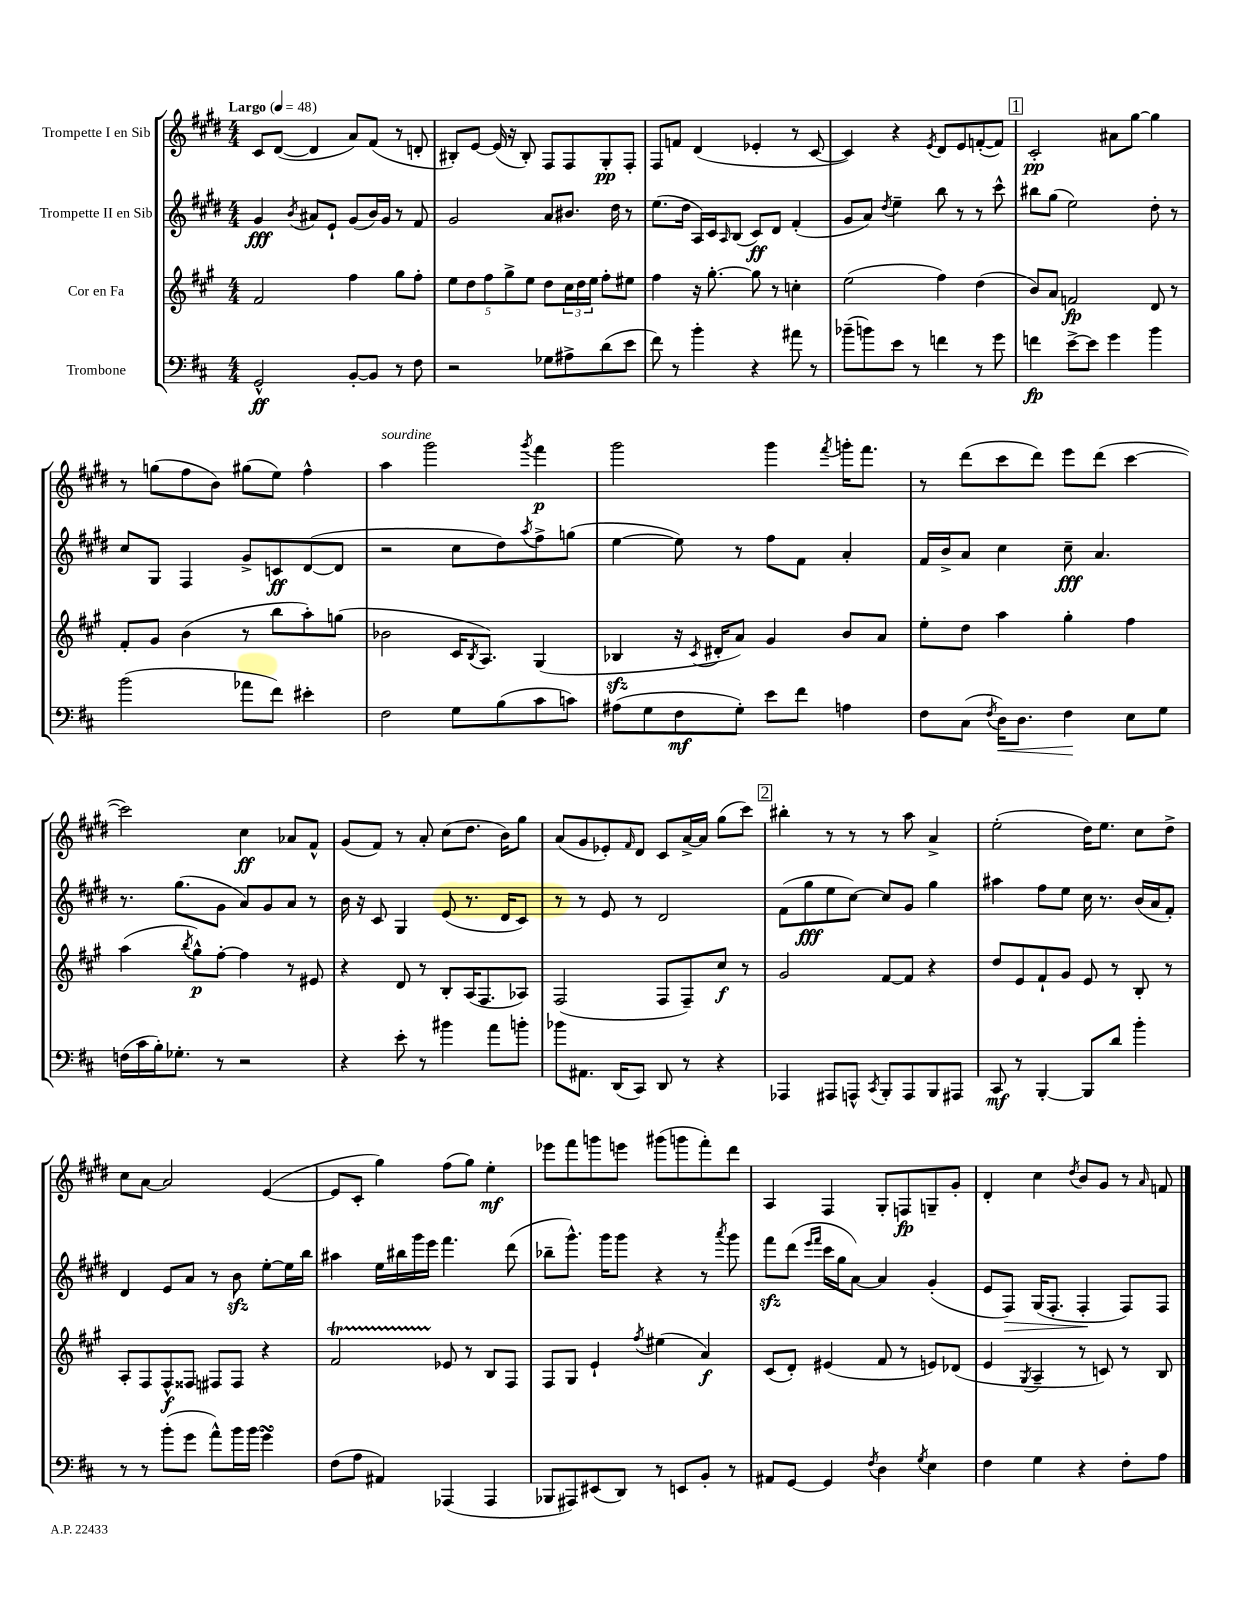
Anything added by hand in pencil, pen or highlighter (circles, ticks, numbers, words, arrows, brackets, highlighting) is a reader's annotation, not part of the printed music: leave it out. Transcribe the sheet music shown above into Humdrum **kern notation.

**kern	**dynam	**kern	**dynam	**kern	**dynam	**kern	**dynam
*part4	*part4	*part3	*part3	*part2	*part2	*part1	*part1
*staff4	*staff4	*staff3	*staff3	*staff2	*staff2	*staff1	*staff1
*I"Trombone	*	*I"Cor en Fa	*	*I"Trompette II en Sib	*	*I"Trompette I en Sib	*
*clefF4	*	*clefG2	*	*clefG2	*	*clefG2	*
*k[f#c#]	*	*k[f#c#g#]	*	*k[f#c#g#d#]	*	*k[f#c#g#d#]	*
*M4/4	*	*M4/4	*	*M4/4	*	*M4/4	*
*MM48	*	*MM48	*	*MM48	*	*MM48	*
=1	=1	=1	=1	=1	=1	=1	=1
!	!	!	!	!	!	!LO:TX:a:B:t=Largo	!
2GG^^/	ff	2f#/	.	4g#/	fff	8c#/L	.
.	.	.	.	.	.	([8d#/J	.
.	.	.	.	8qb/	.	.	.
.	.	.	.	8a#X/L	.	4d#/]	.
.	.	.	.	8e`/J	.	.	.
[8BB'/L	.	4ff#\	.	(8g#/L	.	8a/L)	.
8BB/J]	.	.	.	16b/L)	.	(8f#/J	.
.	.	.	.	16g#/JJ	.	.	.
8r	.	8gg#\L	.	8r	.	8r	.
8F#\	.	8ff#'\J	.	8f#/	.	8dn'/	.
=2	=2	=2	=2	=2	=2	=2	=2
2r	.	10ee\L	.	2g#/	.	8B#X'/L)	.
.	.	10dd\	.	.	.	.	.
.	.	.	.	.	.	[8e/J	.
.	.	10ff#\	.	.	.	.	.
.	.	.	.	.	.	(16e/]	.
.	.	10gg#^\	.	.	.	.	.
.	.	.	.	.	.	16r	.
.	.	.	.	.	.	8B#'/)	.
.	.	10ee\J	.	.	.	.	.
8G-X\L	.	8dd\L	.	8a/L	.	8F#/L	.
8A#X^\	.	24cc#\L	.	8.b#X/J	.	8F#/	.
.	.	24dd\	.	.	.	.	.
.	.	24ee\JJ	.	.	.	.	.
(8d\	.	8ff#'\L	.	.	.	8G#'/	pp
.	.	.	.	16dd#\	.	.	.
8e\J	.	8ee#X\J	.	8r	.	8F#'/J	.
=3	=3	=3	=3	=3	=3	=3	=3
8f#\)	.	4ff#\	.	(8.ee\L	.	8F#/L	.
8r	.	.	.	.	.	8fn/J	.
.	.	.	.	16dd#\Jk	.	.	.
4b'\	.	16r	.	16A/LL)	.	(4d#/	.
.	.	[8.gg#'\	.	16c#/J	.	.	.
.	.	.	.	16qqA/	.	.	.
.	.	.	.	(8B/J	.	.	.
4r	.	8gg#\]	.	8c#/L)	ff	4e-X'/	.
.	.	8r	.	8d#/J	.	.	.
8a#X\	.	4ccn'\	.	(4f#'/	.	8r	.
8r	.	.	.	.	.	[8c#/	.
=4	=4	=4	=4	=4	=4	=4	=4
(8b-X~\L	.	(2ee\	.	8g#/L	.	4c#/])	.
8bn\)	.	.	.	8a/J)	.	.	.
.	.	.	.	8qdd#/	.	.	.
8e\J	.	.	.	4ee~\	.	4r	.
8r	.	.	.	.	.	.	.
.	.	.	.	.	.	8qe/	.
4fn\	.	4ff#\)	.	8bb\	.	8d#/L	.
.	.	.	.	8r	.	8e/	.
8r	.	(4dd\	.	8r	.	([8fn'/	.
8g\	.	.	.	8ccc#^^\	.	8f/J])	.
!!LO:REH:place=s1:t=1
=5	=5	=5	=5	=5	=5	=5	=5
4fn\	fp	8b/L)	.	8bb#X\L	.	2c#'/	pp
.	.	8a/J	.	(8gg#\J	.	.	.
[8e^\L	.	2fn/	fp	2ee\)	.	.	.
8e\J]	.	.	.	.	.	.	.
4g\	.	.	.	.	.	8a#X\L	.
.	.	.	.	.	.	[8gg#\J	.
4b\	.	8d/	.	8dd#'\	.	4gg#\]	.
.	.	8r	.	8r	.	.	.
!!LO:LB:g=z
=6	=6	=6	=6	=6	=6	=6	=6
(2b\	.	8f#'/L	.	8cc#/L	.	8r	.
.	.	8g#/J	.	8G#/J	.	(8ggn\L	.
.	.	(4b\	.	4F#/	.	8ff#\	.
.	.	.	.	.	.	8b\J)	.
8a-X\L	.	8r	.	8g#^/L	.	(8gg#X\L	.
8f#\J)	.	8bb\L	.	8cn/	ff	8ee\J)	.
4e#X'\	.	8aa'\)	.	([8d#/	.	4ff#^^\	.
.	.	(8ggn\J	.	8d#/J]	.	.	.
=7	=7	=7	=7	=7	=7	=7	=7
!	!	!	!	!	!	!LO:TX:a:i:t=sourdine	!
2F#\	.	2b-X\	.	2r	.	4aa\	.
.	.	.	.	.	.	2ggg#\	.
8G\L	.	16c#/KL	.	8cc#\L	.	.	.
.	.	8qB/	.	.	.	.	.
.	.	8.A/J)	.	.	.	.	.
(8B\	.	.	.	8dd#\)	.	.	.
.	.	.	.	8qaa/	.	8qggg#/	.
8c#\	.	(4G#/	.	8ff#^\	.	4fff#\	p
8cn\J)	.	.	.	(8ggn\J	.	.	.
=8	=8	=8	=8	=8	=8	=8	=8
(8A#X\L	.	4B-Xzz/	.	[4ee\	.	2ggg#\	.
8G\	.	.	.	.	.	.	.
8F#\	mf	16r	.	8ee\])	.	.	.
.	.	8qc#/	.	.	.	.	.
.	.	16d#X'/KL	.	.	.	.	.
8G'\J)	.	8a/J)	.	8r	.	.	.
8e\L	.	4g#/	.	8ff#\L	.	4ggg#\	.
8f#\J	.	.	.	8f#\J	.	.	.
.	.	.	.	.	.	8qfff#/	.
4An\	.	8b/L	.	4a'/	.	16gggn'\KL	.
.	.	.	.	.	.	8.fff#\J	.
.	.	8a/J	.	.	.	.	.
=9	=9	=9	=9	=9	=9	=9	=9
8F#\L	.	8ee'\L	.	16f#/LL	.	8r	.
.	.	.	.	16b^/J	.	.	.
(8C#\J	.	8dd\J	.	8a/J	.	(8ddd#\L	.
8qF#/	.	.	.	.	.	.	.
!	!LO:HP:b	!	!	!	!	!	!
16D\KL)	<	4aa\	.	4cc#\	.	8ccc#\	.
8.D\J	.	.	.	.	.	.	.
.	.	.	.	.	.	8ddd#\J)	.
4F#\	.	4gg#'\	.	8cc#~\	fff	8eee\L	.
.	.	.	.	4.a/	.	(8ddd#\J	.
8E\L	[	4ff#\	.	.	.	[4ccc#\	.
8G\J	.	.	.	.	.	.	.
!!LO:LB:g=z
=10	=10	=10	=10	=10	=10	=10	=10
(16Fn\LL	.	(4aa\	.	8.r	.	2ccc#\])	.
16c#\	.	.	.	.	.	.	.
16B'\J)	.	.	.	.	.	.	.
8.G-X'\J	.	.	.	(8.gg#\L	.	.	.
.	.	8qbb/	.	.	.	.	.
.	.	8gg#^^\L)	p	.	.	.	.
8r	.	[8ff#'\J	.	8g#\J	.	.	.
2r	.	4ff#\]	.	8a/L)	.	4cc#\	ff
.	.	.	.	8g#/	.	.	.
.	.	8r	.	8a/J	.	8a-X/L	.
.	.	8e#X/	.	8r	.	8f#^^/J	.
=11	=11	=11	=11	=11	=11	=11	=11
4r	.	4r	.	16b\	.	(8g#/L	.
.	.	.	.	16r	.	.	.
.	.	.	.	8c#/	.	8f#/J)	.
8e'\	.	8d/	.	4G#/	.	8r	.
8r	.	8r	.	.	.	8a'/	.
4b#X\	.	8B'/L	.	(8e/	.	(8cc#\L	.
.	.	(16A/K	.	8.r	.	8.dd#\J	.
.	.	8.F#/	.	.	.	.	.
8a\L	.	.	.	.	.	.	.
.	.	.	.	16d#/KL	.	16b\KL)	.
8bn'\J	.	8A-X/J)	.	8c#/J)	.	8gg#\J	.
=12	=12	=12	=12	=12	=12	=12	=12
8b-X\L	.	(2F#/	.	8r	.	(8a/L	.
8.AA#X\J	.	.	.	8r	.	8g#/	.
.	.	.	.	8e/	.	8e-X'/)	.
(16DD/KL	.	.	.	.	.	.	.
.	.	.	.	.	.	16qqf#/	.
8CC#/J)	.	.	.	8r	.	8d#/J	.
8DD/	.	8F#/L	.	2d#/	.	8c#/L	.
8r	.	8F#~/)	.	.	.	[16a^/L	.
.	.	.	.	.	.	16a/JJ]	.
4r	.	8cc#/J	f	.	.	(8gg#\L	.
.	.	8r	.	.	.	8ccc#\J)	.
!!LO:REH:place=s1:t=2
=13	=13	=13	=13	=13	=13	=13	=13
4AAA-X/	.	2g#/	.	(8f#\L	.	4bb#X'\	.
.	.	.	.	8gg#\	fff	.	.
8AAA#X/L	.	.	.	8ee\	.	8r	.
8AAAn^^/J	.	.	.	[8cc#\J)	.	8r	.
8qCC#/	.	.	.	.	.	.	.
8BBB'/L	.	[8f#/L	.	8cc#/L]	.	8r	.
8AAA/	.	8f#/J]	.	8g#/J	.	8aa\	.
8BBB/	.	4r	.	4gg#\	.	4a^/	.
8AAA#X/J	.	.	.	.	.	.	.
=14	=14	=14	=14	=14	=14	=14	=14
8CC#/	mf	8dd/L	.	4aa#X\	.	(2ee'\	.
8r	.	8e/	.	.	.	.	.
[4BBB'/	.	8f#`/	.	8ff#\L	.	.	.
.	.	8g#/J	.	8ee\J	.	.	.
8BBB/L]	.	8e/	.	16cc#\	.	16dd#\KL)	.
.	.	.	.	8.r	.	8.ee\J	.
8d/J	.	8r	.	.	.	.	.
4b'\	.	8B'/	.	(16b/LL	.	8cc#\L	.
.	.	.	.	16a/J	.	.	.
.	.	8r	.	8f#'/J)	.	8dd#^\J	.
!!LO:LB:g=z
=15	=15	=15	=15	=15	=15	=15	=15
8r	.	8A'/L	.	4d#/	.	8cc#\L	.
8r	.	8F#/	.	.	.	[8a\J	.
(8b'\L	.	8F#^^/	f	8e/L	.	2a/]	.
8g\J	.	8F##X/J	.	8a/J	.	.	.
8a^^\L)	.	8F#X/L	.	8r	.	.	.
16b\L	.	8F#/J	.	8bzz\	.	.	.
16b\JJ	.	.	.	.	.	.	.
4gsSSs\	.	4r	.	[8ee'\L	.	([4e/	.
.	.	.	.	16ee\L]	.	.	.
.	.	.	.	16bb\JJ	.	.	.
=16	=16	=16	=16	=16	=16	=16	=16
(8F#\L	.	2f#T/	.	4aa#X\	.	8e/L]	.
8A\J	.	.	.	.	.	8c#'/J	.
4AA#X/)	.	.	.	16ee\LL	.	4gg#\)	.
.	.	.	.	16bb#X\	.	.	.
.	.	.	.	16ggg#\	.	.	.
.	.	.	.	16eee\JJ	.	.	.
(4AAA-X/	.	8e-X/	.	4.fff#\	.	(8ff#\L	.
.	.	8r	.	.	.	8gg#\J)	.
4AAA-/	.	8B/L	.	.	.	4ee'\	mf
.	.	8F#/J	.	(8ddd#\	.	.	.
=17	=17	=17	=17	=17	=17	=17	=17
8BBB-X/L	.	8F#/L	.	8bb-X~\L	.	8eee-X\L	.
8AAA#X/)	.	8G#/J	.	8.ggg#^^\J)	.	8fff#\	.
(8EE#X/	.	4e`/	.	.	.	8gggn\	.
.	.	.	.	16ggg#\KL	.	.	.
8DD/J)	.	.	.	8ggg#\J	.	8eeen\J	.
.	.	8qff#/	.	.	.	.	.
8r	.	(4ee#X\	.	4r	.	(8ggg#X\L	.
8EEn/L	.	.	.	.	.	8gggn\	.
8BB'/J	.	4a/)	f	8r	.	8fff#'\)	.
.	.	.	.	8qaaa/	.	.	.
8r	.	.	.	8ggg#\	.	8ddd#\J	.
=18	=18	=18	=18	=18	=18	=18	=18
8AA#X/L	.	(8c#/L	.	8fff#zz\L	.	4A/	.
[8GG/J	.	8d'/J)	.	(8ddd#\J	.	.	.
.	.	.	.	16qqeee/LL	.	.	.
.	.	.	.	16qqfff#/JJ	.	.	.
4GG/]	.	(4e#X/	.	16ccc#\LL	.	4F#/	.
.	.	.	.	16gg#\J	.	.	.
.	.	.	.	[8a\J)	.	.	.
8qF#/	.	.	.	.	.	.	.
4D\	.	8f#/	.	4a/]	.	8G#'/L	.
.	.	8r	.	.	.	8Fn/	fp
8qG/	.	.	.	.	.	.	.
4E\	.	8en/L)	.	(4g#'/	.	8Gn~/	.
.	.	(8d-X/J	.	.	.	8g#'/J	.
=19	=19	=19	=19	=19	=19	=19	=19
4F#\	.	4e/	.	8e/L	.	4d#'/	.
!	!	!	!	!	!LO:HP:b	!	!
.	.	.	.	8F#/J)	>	.	.
.	.	8qG#/	.	.	.	.	.
4G\	.	4A~/	.	(16G#/KL	.	4cc#\	.
.	.	.	.	8.F#'/J	.	.	.
.	.	.	.	.	.	8qdd#/	.
4r	.	8r	.	4F#'/	.	8b/L	.
.	.	8cn/)	.	.	.	8g#/J	.
8F#'\L	.	8r	.	8F#/L)	]	8r	.
.	.	.	.	.	.	16qqa/	.
8A\J	.	8B/	.	8F#/J	.	8fn/	.
==	==	==	==	==	==	==	==
*-	*-	*-	*-	*-	*-	*-	*-
